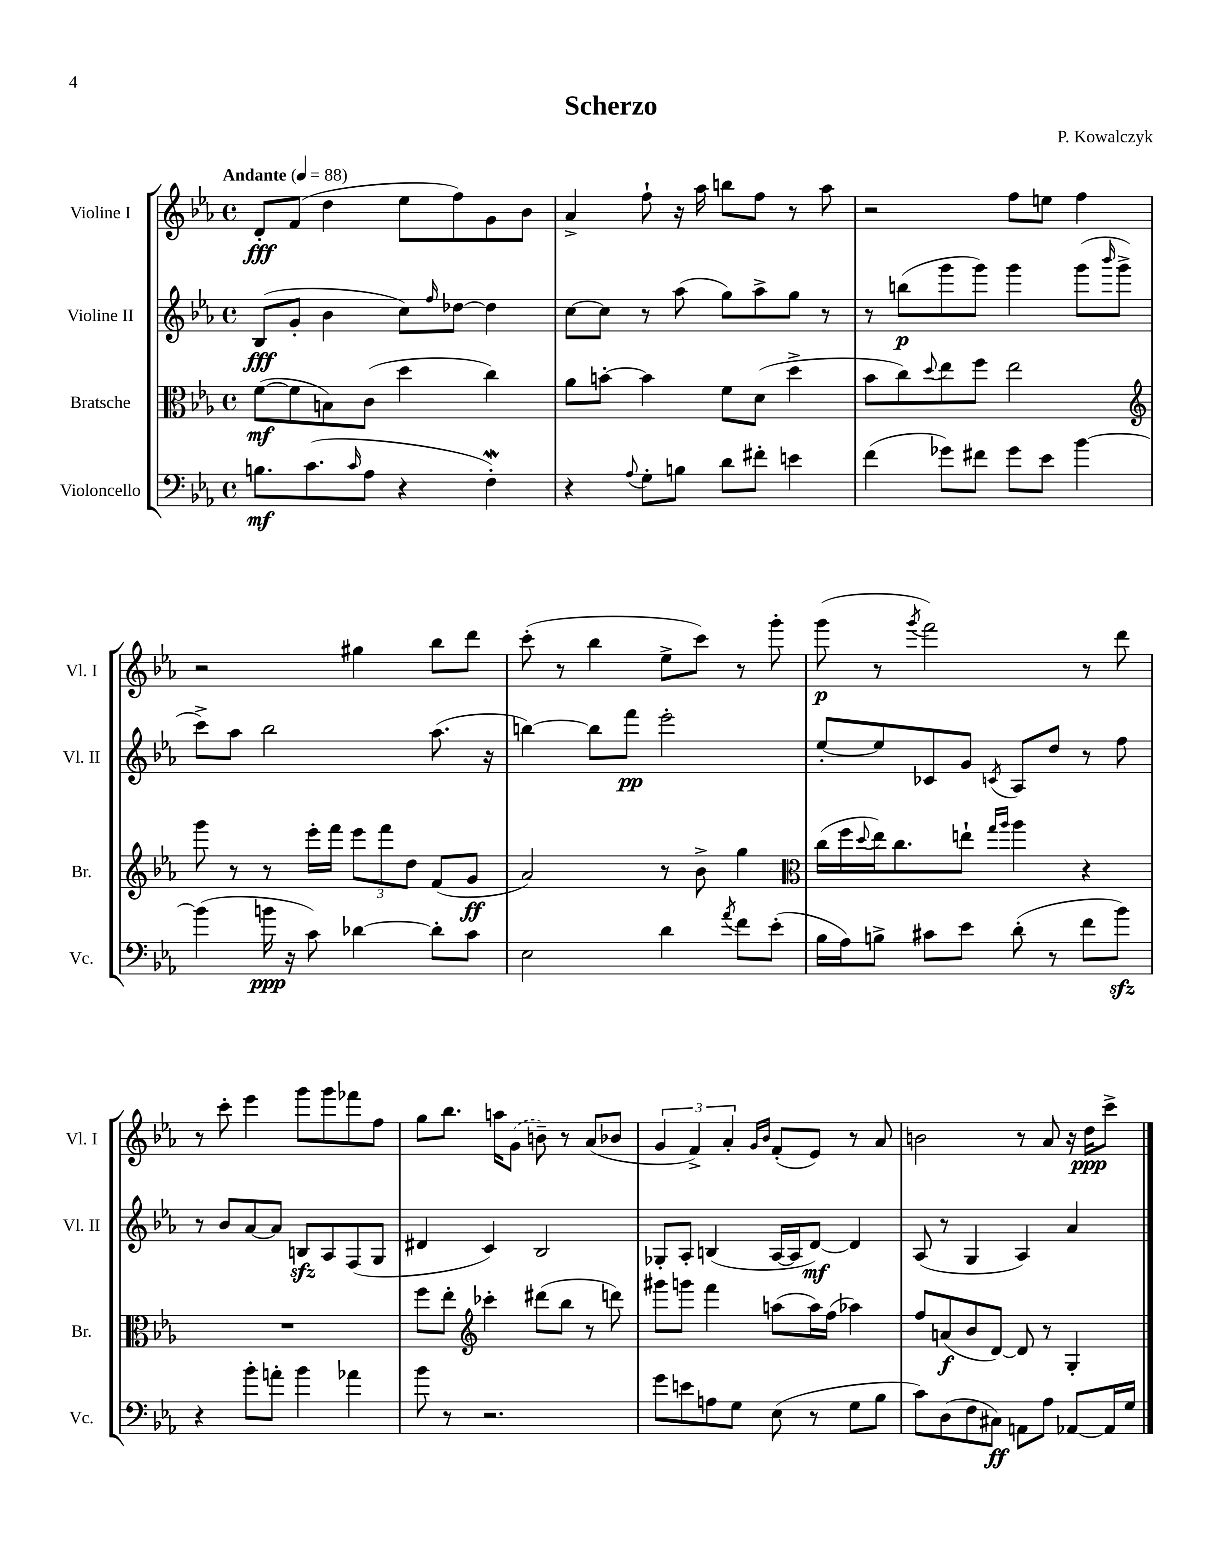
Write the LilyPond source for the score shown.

\header { title = "Scherzo" composer = "P. Kowalczyk" }
<<
\new StaffGroup <<
\new Staff = "s0" \with { instrumentName = "Violine I" shortInstrumentName = "Vl. I" } {
    \clef treble \key ees \major \defaultTimeSignature \time 4/4 \tempo "Andante" 4 = 88
    d'8-.\fff f'8( d''4 ees''8 f''8) g'8 bes'8 |
    aes'4-> f''8-! r16 aes''16 b''8 f''8 r8 aes''8 |
    r2 f''8 e''8 f''4 |
    r2 gis''4 bes''8 d'''8 |
    c'''8-.( r8 bes''4 ees''8-> c'''8) r8 g'''8-. |
    g'''8\p( r8 \acciaccatura { g'''8 } f'''2) r8 d'''8 |
    r8 c'''8-. ees'''4 g'''8 g'''8 fes'''8 f''8 |
    g''8 bes''8. a''16 \once \slurDashed g'8( b'8--) r8 aes'8( bes'8 |
    \tuplet 3/2 { g'4 f'4->) aes'4-. } \grace { g'16 bes'16 } f'8-.( ees'8) r8 aes'8 |
    b'2 r8 aes'8 r16 d''16\ppp c'''8-> \bar "|." |
}
\new Staff = "s1" \with { instrumentName = "Violine II" shortInstrumentName = "Vl. II" } {
    \clef treble \key ees \major \defaultTimeSignature \time 4/4
    bes8\fff( g'8-. bes'4 c''8) \grace { f''16 } des''8~ des''4 |
    c''8~ c''8 r8 aes''8( g''8) aes''8-> g''8 r8 |
    r8 b''8\p( g'''8 g'''8) g'''4 g'''8( \grace { bes'''16 } g'''8-> |
    c'''8->) aes''8 bes''2 aes''8.( r16 |
    b''4~) b''8 f'''8\pp ees'''2-. |
    ees''8~-. ees''8 ces'8 g'8 \acciaccatura { c'8 } aes8 d''8 r8 f''8 |
    r8 bes'8 aes'8~ aes'8 b8\sfz aes8 f8( g8 |
    dis'4 c'4) bes2 |
    ges8-. aes8-. b4( aes16~ aes16 d'8~\mf) d'4 |
    aes8( r8 g4 aes4) aes'4 \bar "|." |
}
\new Staff = "s2" \with { instrumentName = "Bratsche" shortInstrumentName = "Br." } {
    \clef alto \key ees \major \defaultTimeSignature \time 4/4
    f'8~\mf( f'8 b8) c'8( d''4 c''4) |
    aes'8 b'8~-. b'4 f'8 d'8( d''4-> |
    bes'8 c''8) \appoggiatura { d''8 } ees''8 f''8 ees''2 |
    \clef treble g'''8 r8 r8 ees'''16-. f'''16 \tuplet 3/2 { ees'''8 f'''8 d''8 } f'8( g'8\ff |
    aes'2) r8 bes'8-> g''4 |
    \clef alto c''16( f''16 \appoggiatura { d''8 } ees''16) c''8. e''8-! \grace { g''16 aes''16 } aes''4 r4 |
    R1 |
    f''8 ees''8-. \clef treble ces'''4-. dis'''8( bes''8 r8 d'''8) |
    gis'''8 g'''8 f'''4 a''8( a''16) f''16( aes''4) |
    f''8 a'8\f( bes'8 d'8~) d'8 r8 g4-. \bar "|." |
}
\new Staff = "s3" \with { instrumentName = "Violoncello" shortInstrumentName = "Vc." } {
    \clef bass \key ees \major \defaultTimeSignature \time 4/4
    b8.\mf c'8.( \grace { c'16 } aes8 r4 f4-.\mordent) |
    r4 \appoggiatura { aes8 } g8-. b8 d'8 fis'8-. e'4 |
    f'4( ges'8) fis'8 ges'8 ees'8 bes'4~ |
    bes'4( b'16\ppp r16 c'8) des'4~ des'8-. c'8 |
    ees2 d'4 \acciaccatura { aes'8 } f'8 ees'8-.( |
    bes16 aes16) b8-> cis'8 ees'8 d'8-.( r8 f'8 bes'8\sfz) |
    r4 bes'8-. a'8-. bes'4 aes'4 |
    bes'8 r8 r2. |
    g'8 e'8 a8 g8 ees8( r8 g8 bes8 |
    c'8) d8( f8 cis8\ff) a,8 aes8 aes,8~ aes,16 g16 \bar "|." |
}
>>
>>
\layout { \context { \Score \remove "Bar_number_engraver" } }
